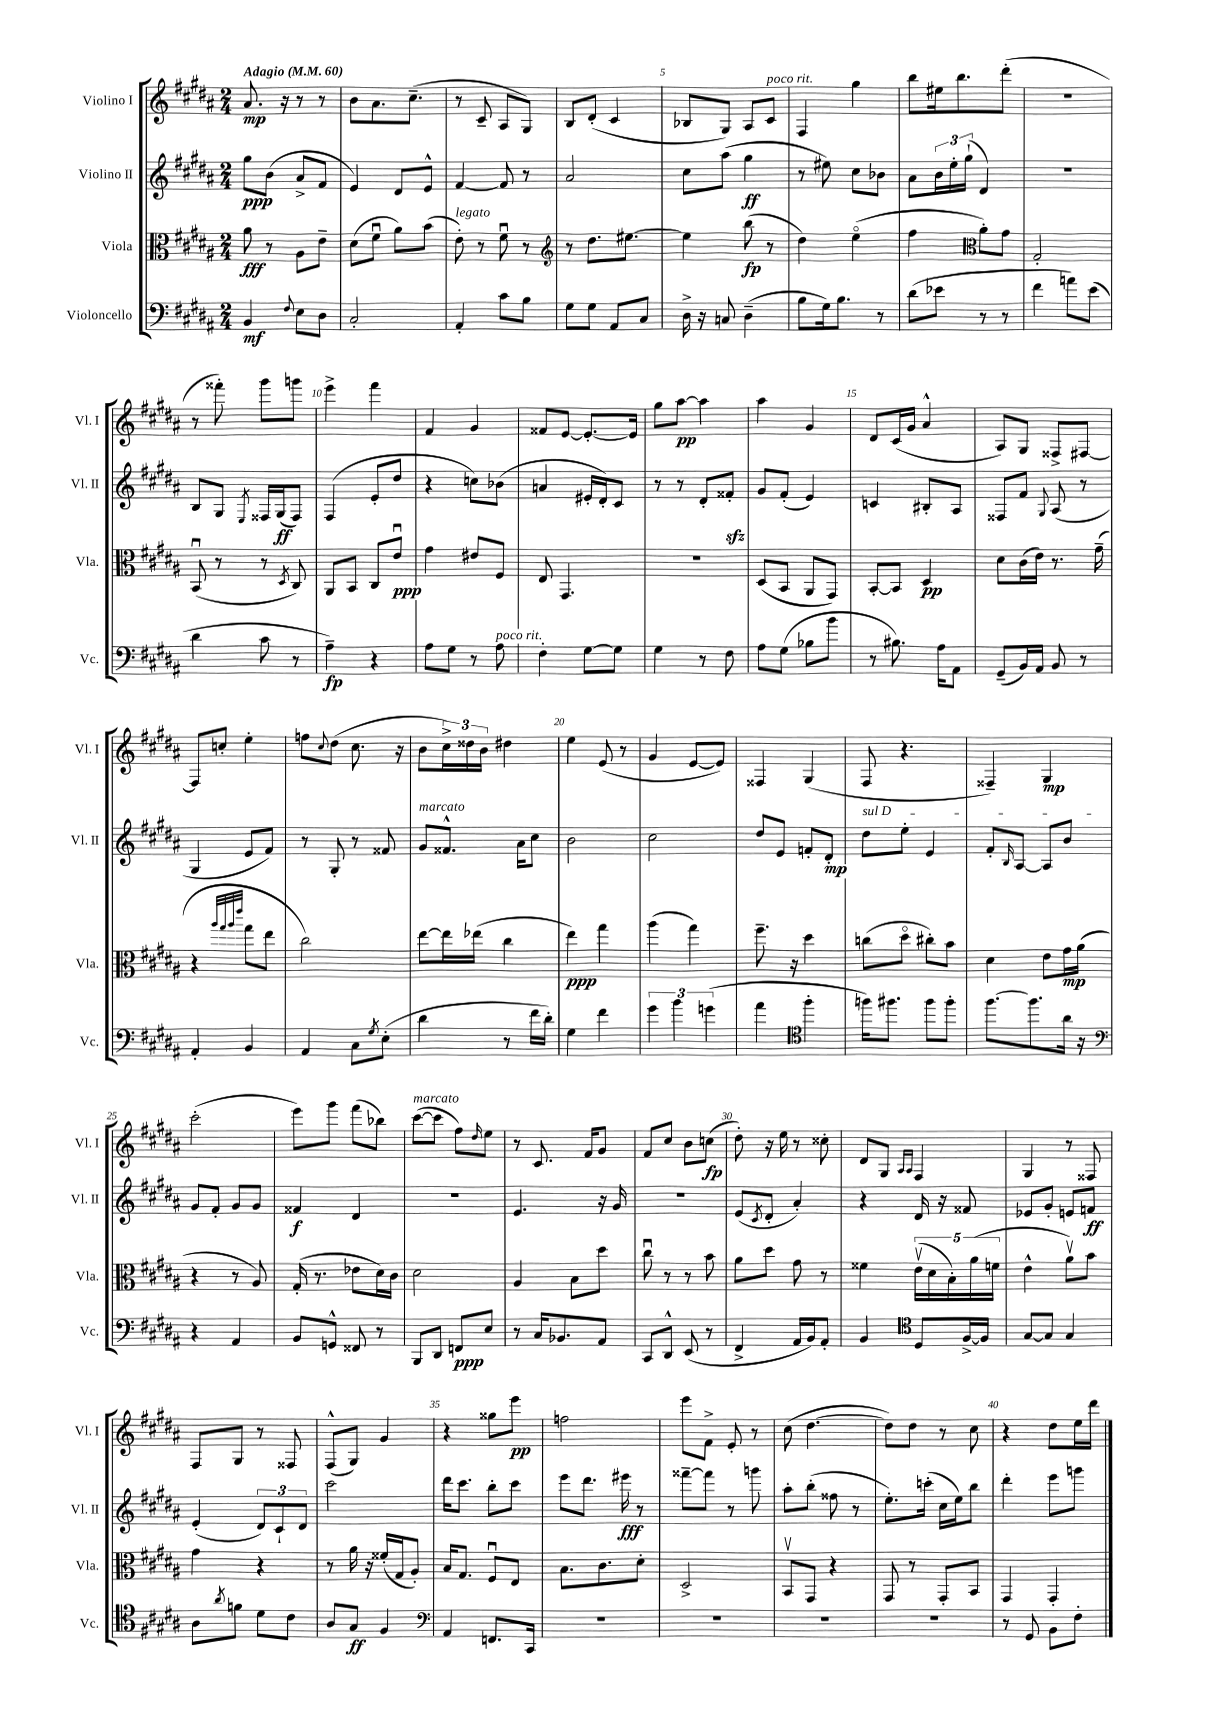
<<
\new StaffGroup <<
\new Staff = "s0" \with { instrumentName = "Violino I" shortInstrumentName = "Vl. I" } {
    \clef treble \key b \major \numericTimeSignature \time 2/4 \tempo "Adagio" 4 = 60
    ais'8.\mp r16 r8 r8 |
    b'8 ais'8. cis''8.--( |
    r8 cis'8-- ais8 gis8) |
    b8 dis'8-.( cis'4 |
    bes8 gis8) ais8 cis'8^\markup { \italic "poco rit." } |
    fis4 gis''4 |
    b''8 eis''16 b''8. dis'''8-.( |
    R2 |
    r8 fisis'''8-.) gis'''8 g'''8 |
    e'''4-> fis'''4 |
    fis'4 gis'4 |
    fisis'8 e'8~ e'8.~-. e'16 |
    gis''8 ais''8~\pp ais''4 |
    ais''4 gis'4 |
    dis'8 cis'16( gis'16 ais'4-^ |
    ais8) gis8 fisis8-> fis8~ |
    fis8 c''8-. e''4-. |
    f''8 \appoggiatura { cis''8 } dis''8( cis''8. r16 |
    b'8 \tuplet 3/2 { cis''16->) disis''16 b'16 } dis''4 |
    e''4 e'8( r8 |
    gis'4 e'8~ e'8) |
    fisis4 gis4( |
    fis8 r4. |
    fisis4--) gis4\mp |
    cis'''2-.( |
    e'''8) gis'''8 fis'''8( bes''8) |
    cis'''8~^\markup { \italic "marcato" }( cis'''8 fis''8) \grace { dis''16 } e''8 |
    r8 cis'8. fis'16 gis'8 |
    fis'8 cis''8 b'8 c''8\fp( |
    dis''8-.) r16 e''16 r8 cisis''8-. |
    dis'8 gis8 \grace { ais16 ais16 } fis4 |
    gis4 r8 fisis8 |
    fis8 gis8 r8 fisis8 |
    fis8-^( gis8) gis'4 |
    r4 gisis''8 e'''8\pp |
    f''2 |
    e'''8 fis'8-> e'8-. r8 |
    cis''8( dis''4.~ |
    dis''8) dis''8 r8 cis''8 |
    r4 dis''8 e''16 dis'''16 \bar "|." |
}
\new Staff = "s1" \with { instrumentName = "Violino II" shortInstrumentName = "Vl. II" } {
    \clef treble \key b \major \numericTimeSignature \time 2/4
    gis''8\ppp b'8( ais'8-> fis'8 |
    e'4) dis'8 e'8-^ |
    fis'4~ fis'8 r8 |
    ais'2 |
    cis''8 ais''8( gis''4\ff |
    r8 eis''8) cis''8 bes'8 |
    ais'8 \tuplet 3/2 { b'16 e''16-. gis''16-!( } dis'4) |
    r2 |
    b8 gis8 \acciaccatura { e8 } fisis16 gis16\ff( fisis8) |
    fis4( e'8-. dis''8 |
    r4 c''8) bes'8( |
    a'4 eis'16-. dis'16-.) cis'8 |
    r8 r8 dis'8-. fisis'8-.\sfz |
    gis'8 fis'8-.( e'4) |
    c'4 bis8-. ais8 |
    fisis8 fis'8 \appoggiatura { gis8 } ais8( r8 |
    gis4 e'8 fis'8) |
    r8 gis8-. r8 fisis'8 |
    gis'8^\markup { \italic "marcato" } fisis'8.-^ ais'16 cis''8 |
    b'2 |
    cis''2 |
    dis''8 e'8 f'8-. dis'8-.\mp |
    \once \override TextSpanner.bound-details.left.text = \markup { \italic "sul D" } dis''8\startTextSpan e''8-. e'4 |
    fis'8-. \grace { b16 } ais8~ ais8 b'8\stopTextSpan |
    gis'8 fis'8-. gis'8 gis'8 |
    fisis'4\f dis'4 |
    R2 |
    e'4. r16 gis'16 |
    r2 |
    e'8( \acciaccatura { cis'8 } dis'8-. ais'4-.) |
    r4 dis'16 r16 fisis'8 |
    ees'8 gis'8-. e'8 f'8\ff |
    e'4-.( \tuplet 3/2 { dis'8) cis'8-! dis'8 } |
    cis'''2 |
    dis'''16 cis'''8. b''8-. cis'''8 |
    e'''8 dis'''8. eis'''16\fff r8 |
    fisis'''8~-- fisis'''8 r8 g'''8 |
    ais''8-. b''8-.( fisis''8 r8 |
    e''8.-.) c'''16-.( cis''16 e''16) b''8 |
    dis'''4-. e'''8 g'''8 \bar "|." |
}
\new Staff = "s2" \with { instrumentName = "Viola" shortInstrumentName = "Vla." } {
    \clef alto \key b \major \numericTimeSignature \time 2/4
    ais'8\fff r8 ais8 e'8-- |
    dis'8( fis'8\downbow ais'8) b'8( |
    e'8-.^\markup { \italic "legato" }) r8 fis'8\downbow r8 |
    \clef treble r8 dis''8. eis''8.~ |
    eis''4 b''8\fp( r8 |
    dis''4) e''4\flageolet( |
    fis''4 \clef alto ais'8-.) gis'8 |
    gis2-. |
    b,8\downbow( r8 r8 \acciaccatura { dis8 } cis8) |
    ais,8 b,8 cis8 e'8\downbow\ppp |
    gis'4 eis'8 fis8 |
    e8 gis,4. |
    R2 |
    dis8( b,8 ais,8 gis,8) |
    b,8~-. b,8 dis4\pp |
    dis'8 cis'16( e'16) r8. gis'16--( |
    r4 \grace { ais''32 gis''32 ais''32 e'''32 } gis''8 e''8 |
    cis''2) |
    e''8~ e''16 ees''16( cis''4 |
    e''4\ppp) gis''4 |
    ais''4( gis''4) |
    fis''8.-- r16 dis''4 |
    c''8( dis''8\flageolet cis''8-.) b'8 |
    dis'4 e'8 gis'16\mp ais'16( |
    r4 r8 ais8) |
    gis16-.( r8. ees'8 dis'16) cis'16 |
    dis'2 |
    ais4 b8 dis''8 |
    cis''8\downbow r8 r8 b'8 |
    ais'8 dis''8 gis'8 r8 |
    fisis'4 \tuplet 5/4 { e'16\upbow( dis'16 b16-.) ais'16( f'16 } |
    e'4-^ ais'8\upbow) b'8 |
    gis'4 r4 |
    r8 ais'16 r16 fisis'16-.( gis16 ais8-.) |
    b16 gis8. fis8\downbow e8 |
    b8. cis'8. dis'8-. |
    dis2-> |
    b,8\upbow gis,8 r4 |
    gis,8 r8 gis,8-. b,8 |
    gis,4 gis,4-. \bar "|." |
}
\new Staff = "s3" \with { instrumentName = "Violoncello" shortInstrumentName = "Vc." } {
    \clef bass \key b \major \numericTimeSignature \time 2/4
    b,4\mf \appoggiatura { fis8 } e8 dis8 |
    cis2-. |
    ais,4-. cis'8 b8 |
    gis8 gis8 ais,8 cis8 |
    dis16-> r16 c8 dis4--( |
    b8 gis16) b8. r8 |
    dis'8( ees'8 r8 r8 |
    fis'4 a'8) e'8( |
    dis'4 cis'8 r8 |
    ais4--\fp) r4 |
    ais8 gis8 r8 ais8^\markup { \italic "poco rit." } |
    fis4-. gis8~ gis8 |
    gis4 r8 fis8 |
    ais8 gis8( bes8 b'8 |
    r8 bis8.) ais16 ais,8 |
    gis,8--( b,16) ais,16 b,8 r8 |
    ais,4-. b,4 |
    ais,4 cis8 \acciaccatura { gis8 } e8-.( |
    dis'4 r8 fis'16 dis'16-.) |
    gis4 fis'4 |
    \tuplet 3/2 { gis'4 b'4 g'4( } |
    ais'4 \clef tenor fis''4-. |
    f''16) fis''8. fis''8 fis''8-. |
    fis''8.~ fis''8. ais'16 r16 |
    \clef bass r4 ais,4 |
    b,8 g,8-^ fisis,8 r8 |
    b,,8 dis,8 f,8\ppp e8 |
    r8 cis16 bes,8. ais,8 |
    cis,8 dis,8-^ e,8( r8 |
    fis,4-> ais,16 b,16) ais,8-. |
    b,4 \clef tenor dis8 fis16~-> fis16 |
    gis8~ gis8 gis4 |
    ais8 \acciaccatura { ais'8 } f'8 dis'8 cis'8 |
    ais8 gis8\ff fis4 |
    \clef bass ais,4 f,8. cis,16 |
    R2 |
    R2 |
    R2 |
    R2 |
    r8 gis,8 b,8 fis8-. \bar "|." |
}
>>
>>
\layout { \context { \Score \override BarNumber.break-visibility = ##(#f #t #t) barNumberVisibility = #(every-nth-bar-number-visible 5) } }
